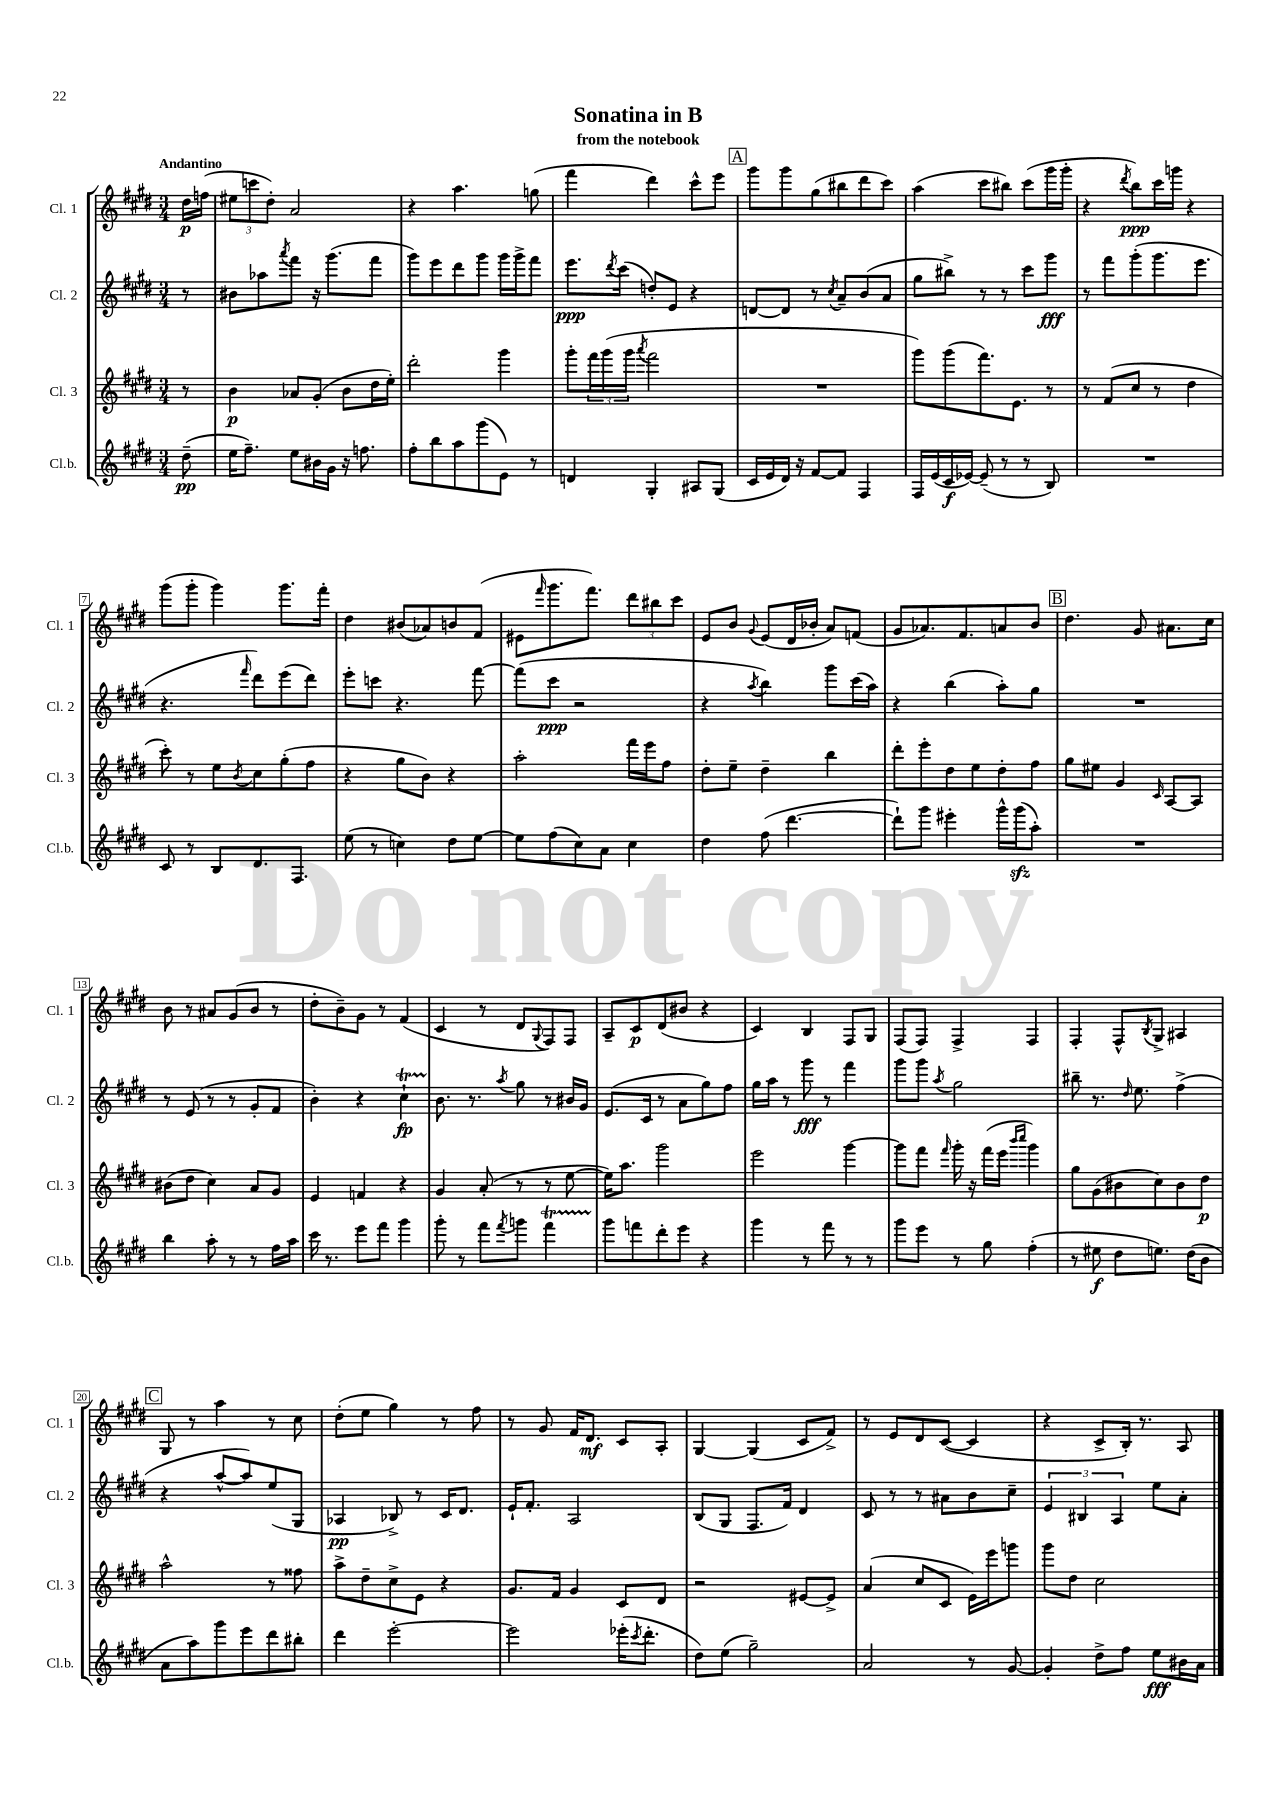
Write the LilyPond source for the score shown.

\header { title = "Sonatina in B" subtitle = "from the notebook" }
<<
\new StaffGroup <<
\new Staff = "s0" \with { instrumentName = "Cl. 1" shortInstrumentName = "Cl. 1" } {
    \clef treble \key e \major \numericTimeSignature \time 3/4 \partial 8 \tempo "Andantino"
    dis''16\p f''16( |
    \tuplet 3/2 { eis''8 c'''8 dis''8-.) } a'2 |
    r4 a''4. g''8( |
    fis'''4 dis'''4) cis'''8-^ e'''8 |
    \mark \markup { \box "A" } gis'''8 gis'''8 gis''8( bis''8 dis'''8 cis'''8) |
    a''4( cis'''8 bis''8) cis'''8( gis'''16 gis'''16-. |
    r4 \acciaccatura { dis'''8 } b''8\ppp) cis'''16 g'''16 r4 |
    gis'''8( gis'''8-. gis'''4) gis'''8. fis'''16-. |
    dis''4 bis'8( aes'8) b'8 fis'8( |
    eis'8 \grace { fis'''16 } gis'''8. fis'''8.) \tuplet 3/2 { dis'''8 bis''8 cis'''8 } |
    e'8 b'8 \appoggiatura { gis'8 } e'8( dis'16 bes'16-. a'8) f'8( |
    gis'8 aes'8.) fis'8. a'8 b'8 |
    \mark \markup { \box "B" } dis''4. gis'8 ais'8. cis''16 |
    b'8 r8 ais'8 gis'8( b'8 r8 |
    dis''8-. b'8--) gis'8 r8 fis'4( |
    cis'4 r8 dis'8 \appoggiatura { gis8 } fis8) fis8 |
    a8-- cis'8\p dis'8( bis'8 r4 |
    cis'4) b4 fis8 gis8 |
    fis8( fis8) fis4-> fis4 |
    fis4-. fis8-^ \acciaccatura { b8 } gis8-> ais4 |
    \mark \markup { \box "C" } gis8 r8 a''4 r8 cis''8 |
    dis''8-.( e''8 gis''4) r8 fis''8 |
    r8 gis'8 fis'16 dis'8.\mf cis'8 a8-. |
    gis4~ gis4( cis'8 fis'8->) |
    r8 e'8 dis'8 cis'8~( cis'4 |
    r4 cis'8-> b16-.) r8. a8 \bar "|." |
}
\new Staff = "s1" \with { instrumentName = "Cl. 2" shortInstrumentName = "Cl. 2" } {
    \clef treble \key e \major \numericTimeSignature \time 3/4 \partial 8
    r8 |
    bis'8 aes''8 \acciaccatura { a'''8 } fis'''8 r16 gis'''8.( fis'''8 |
    gis'''8) e'''8 dis'''8 gis'''8 gis'''16 gis'''16-> fis'''8 |
    e'''8.\ppp \acciaccatura { dis'''8 } cis'''16( d''8-.) e'8 r4 |
    \mark \markup { \box "A" } d'8~ d'8 r8 \acciaccatura { cis''8 } a'8-- b'8( a'8 |
    gis''8 bis''8->) r8 r8 cis'''8 gis'''8\fff |
    r8 fis'''8 gis'''8-.( gis'''8. e'''8. |
    r4. \grace { fis'''16 } dis'''8) e'''8( dis'''8) |
    e'''8-. c'''8 r4. fis'''8~ |
    fis'''8( cis'''8\ppp r2 |
    r4 \acciaccatura { a''8 } b''4) gis'''8 cis'''16( a''16) |
    r4 b''4( a''8-.) gis''8 |
    \mark \markup { \box "B" } R2. |
    r8 e'8( r8 r8 gis'8-. fis'8 |
    b'4-.) r4 cis''4-!\startTrillSpan\fp |
    b'8.\stopTrillSpan r8. \acciaccatura { a''8 } gis''8 r8 bis'16 gis'16 |
    e'8.( cis'16 r8 a'8 gis''8) fis''8 |
    gis''16 a''16 r8 gis'''8\fff r8 fis'''4 |
    gis'''8 gis'''8 \acciaccatura { a''8 } gis''2 |
    bis''8-- r8. \grace { dis''16 } e''8. fis''4->( |
    \mark \markup { \box "C" } r4 a''8~-^ a''8) e''8( gis8 |
    aes4\pp bes8->) r8 cis'16 dis'8. |
    e'16-! fis'8.-. a2 |
    b8( gis8 fis8. fis'16) dis'4 |
    cis'8 r8 r8 ais'8 b'8 cis''8-- |
    \tuplet 3/2 { e'4 bis4 a4 } e''8 a'8-. \bar "|." |
}
\new Staff = "s2" \with { instrumentName = "Cl. 3" shortInstrumentName = "Cl. 3" } {
    \clef treble \key e \major \numericTimeSignature \time 3/4 \partial 8
    r8 |
    b'4\p aes'8 gis'8-.( b'8 dis''16 e''16-.) |
    dis'''2-. gis'''4 |
    gis'''8-. \tuplet 3/2 { fis'''16 gis'''16( gis'''16 } \acciaccatura { a'''8 } fis'''2 |
    \mark \markup { \box "A" } R2. |
    gis'''8) gis'''8( fis'''8.) e'8. r8 |
    r8 fis'8( cis''8 r8 dis''4 |
    cis'''8-.) r8 e''8 \acciaccatura { b'8 } cis''8 gis''8-.( fis''8 |
    r4 gis''8 b'8) r4 |
    a''2-. fis'''16 e'''16 fis''8 |
    dis''8-. e''8-- dis''4-- b''4 |
    dis'''8-. e'''8-. dis''8 e''8 dis''8-. fis''8 |
    \mark \markup { \box "B" } gis''8 eis''8 gis'4 \grace { cis'16 } a8~ a8 |
    bis'8( dis''8 cis''4) a'8 gis'8 |
    e'4 f'4 r4 |
    gis'4 a'8-.( r8 r8 e''8~ |
    e''16) a''8. gis'''2 |
    e'''2 gis'''4~ |
    gis'''8 fis'''8 \grace { fis'''16 } gis'''16-. r16 fis'''16( e'''16 \grace { b'''16 cis''''16 } gis'''4) |
    gis''8 gis'8( bis'8 cis''8) bis'8 dis''8\p |
    \mark \markup { \box "C" } a''2-^ r8 fisis''8 |
    a''8-> dis''8-- cis''8-> e'8 r4 |
    gis'8. fis'16 gis'4 cis'8 dis'8 |
    r2 eis'8~ eis'8-> |
    a'4( cis''8 cis'8 e'16) e'''16 g'''8 |
    gis'''8 dis''8 cis''2 \bar "|." |
}
\new Staff = "s3" \with { instrumentName = "Cl.b." shortInstrumentName = "Cl.b." } {
    \clef treble \key e \major \numericTimeSignature \time 3/4 \partial 8
    dis''8--\pp( |
    e''16 fis''8.--) e''8 bis'16 gis'16 r16 f''8. |
    fis''8-. b''8 a''8 gis'''8( e'8) r8 |
    d'4 gis4-. ais8 gis8( |
    \mark \markup { \box "A" } cis'16 e'16 dis'16) r16 fis'8~ fis'8 fis4 |
    fis16 e'16( cis'16\f ees'16~) ees'8--( r8 r8 b8) |
    R2. |
    cis'8 r8 b8 dis'8. fis8. |
    e''8( r8 c''4) dis''8 e''8~ |
    e''8 fis''8( cis''8) a'8 cis''4 |
    dis''4 fis''8( dis'''4.~ |
    dis'''8-!) gis'''8 eis'''4-. gis'''16-^ gis'''16\sfz( a''8-.) |
    \mark \markup { \box "B" } R2. |
    b''4 a''8-. r8 r8 fis''16 a''16 |
    cis'''16 r8. e'''8 fis'''8 gis'''4 |
    gis'''8-. r8 fis'''8 \acciaccatura { fis'''8 } g'''8 fis'''4\startTrillSpan |
    gis'''8\stopTrillSpan f'''8 dis'''8-. e'''8 r4 |
    gis'''4 r8 fis'''8 r8 r8 |
    gis'''8 e'''8 r8 gis''8 fis''4-.( |
    r8 eis''8\f dis''8 e''8.) dis''16( b'8 |
    \mark \markup { \box "C" } a'8 a''8) gis'''8 e'''8 dis'''8 bis''8-. |
    dis'''4 e'''2~-. |
    e'''2 ees'''16-.( \acciaccatura { cis'''8 } dis'''8.-. |
    dis''8) e''8( gis''2--) |
    a'2 r8 gis'8~ |
    gis'4-. dis''8-> fis''8 e''8\fff bis'16 a'16 \bar "|." |
}
>>
>>
\layout { \context { \Score \override BarNumber.stencil = #(make-stencil-boxer 0.1 0.3 ly:text-interface::print) } }
